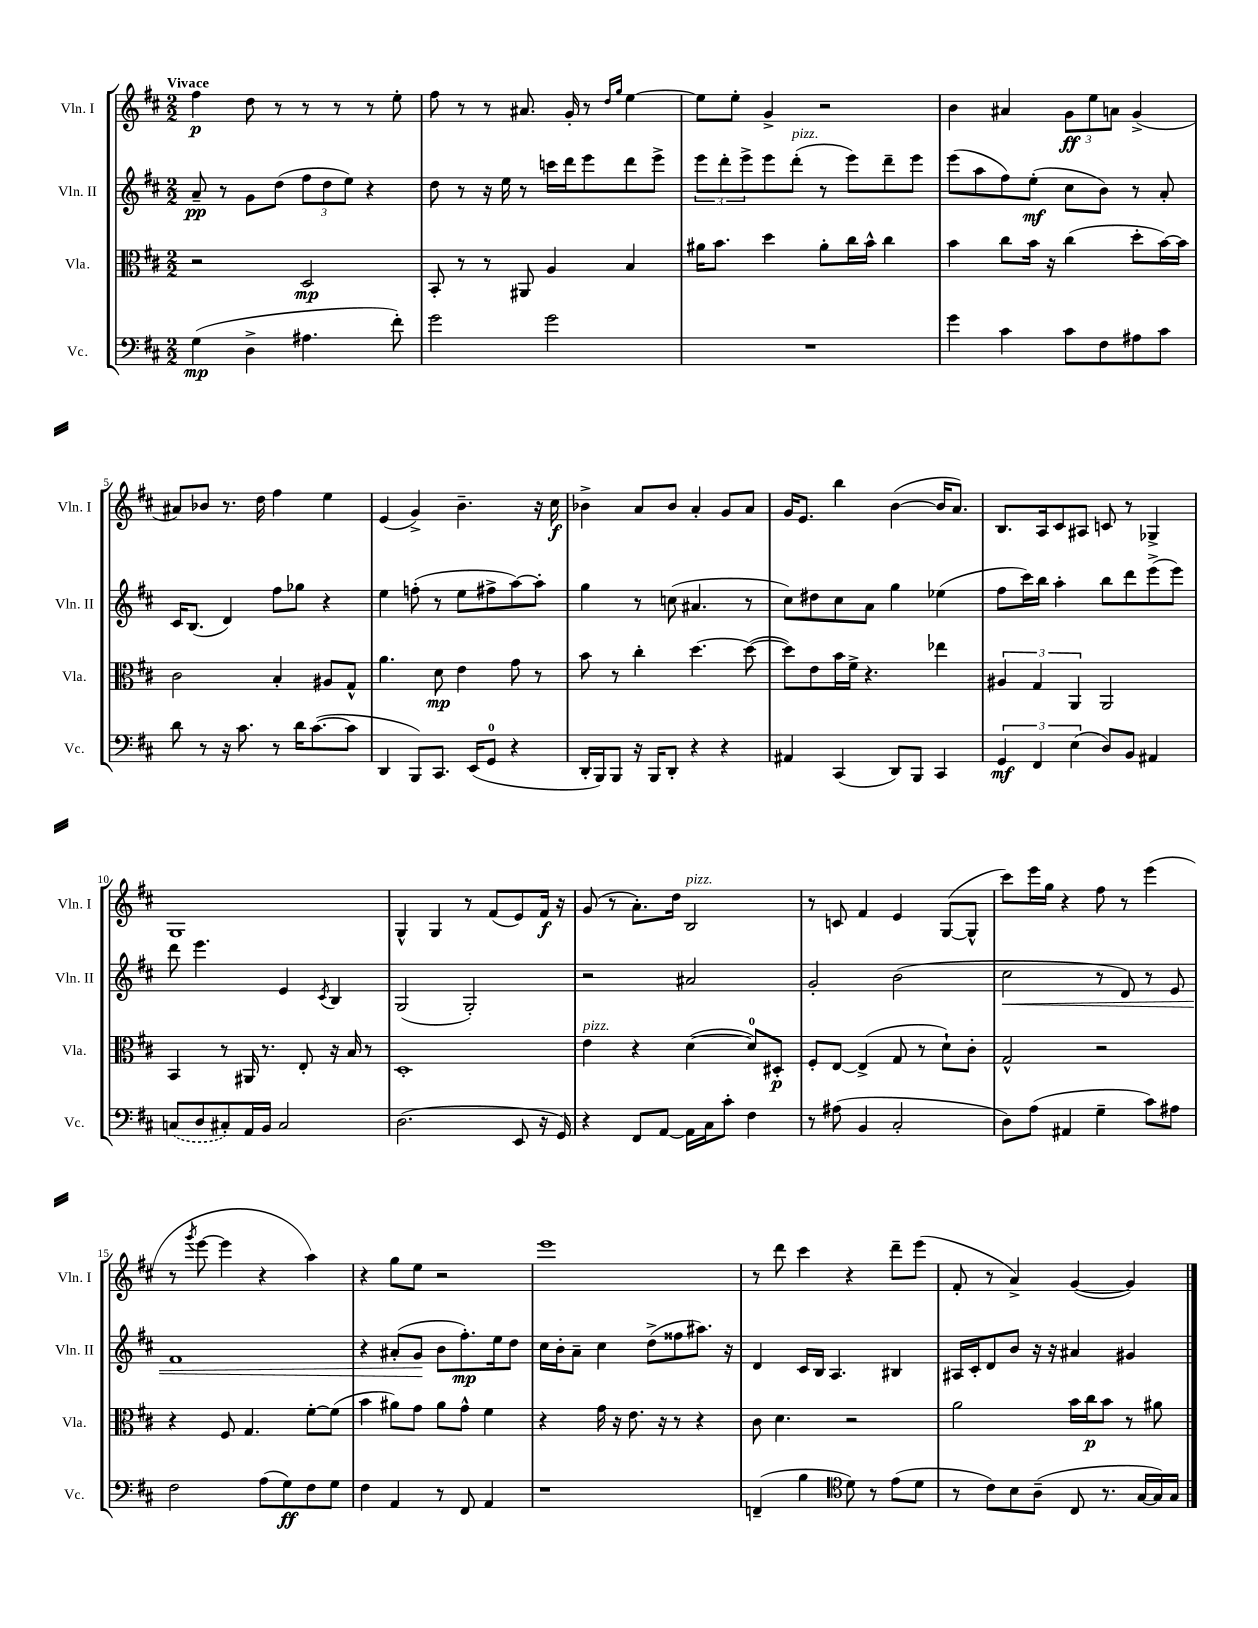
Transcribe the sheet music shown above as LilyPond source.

<<
\new StaffGroup <<
\new Staff = "s0" \with { instrumentName = "Vln. I" shortInstrumentName = "Vln. I" } {
    \clef treble \key d \major \numericTimeSignature \time 2/2 \tempo "Vivace"
    fis''4\p d''8 r8 r8 r8 r8 e''8-. |
    fis''8 r8 r8 ais'8. g'16-. r8 \grace { d''16 g''16 } e''4~ |
    e''8 e''8-. g'4-> r2 |
    b'4 ais'4 \tuplet 3/2 { g'8\ff e''8 a'8 } g'4->( |
    ais'8) bes'8 r8. d''16 fis''4 e''4 |
    e'4( g'4->) b'4.-- r16 cis''16\f |
    bes'4-> a'8 bes'8 a'4-. g'8 a'8 |
    g'16 e'8. b''4 b'4~( b'16 a'8.) |
    b8. a16 cis'8 ais8 c'8 r8 ges4-> |
    g1 |
    g4-^ g4 r8 fis'8( e'8) fis'16\f r16 |
    g'8( r8 a'8.-.) d''16 b2^\markup { \italic "pizz." } |
    r8 c'8 fis'4 e'4 g8~( g8-^ |
    cis'''8) e'''16 g''16 r4 fis''8 r8 e'''4( |
    r8 \acciaccatura { g'''8 } e'''8~ e'''4 r4 a''4) |
    r4 g''8 e''8 r2 |
    e'''1 |
    r8 d'''8 cis'''4 r4 d'''8-- e'''8( |
    fis'8-. r8 a'4->) g'4~( g'4) \bar "|." |
}
\new Staff = "s1" \with { instrumentName = "Vln. II" shortInstrumentName = "Vln. II" } {
    \clef treble \key d \major \numericTimeSignature \time 2/2
    a'8--\pp r8 g'8 d''8( \tuplet 3/2 { fis''8 d''8 e''8) } r4 |
    d''8 r8 r16 e''16 r8 c'''16 d'''16 e'''8 d'''8 e'''8-> |
    \tuplet 3/2 { e'''8 d'''8-. e'''8-> } e'''8 d'''8-.^\markup { \italic "pizz." }( r8 e'''8) d'''8-- e'''8 |
    e'''8( a''8 fis''8) e''8-.\mf( cis''8 b'8) r8 a'8-. |
    cis'16 b8.( d'4) fis''8 ges''8 r4 |
    e''4 f''8-.( r8 e''8 fis''8-> a''8~) a''8-. |
    g''4 r8 c''8( ais'4. r8 |
    cis''8) dis''8 cis''8 a'8 g''4 ees''4( |
    fis''8 cis'''16) b''16 a''4-. b''8 d'''8 e'''8->( e'''8) |
    d'''8 e'''4. e'4 \acciaccatura { cis'8 } b4 |
    g2( g2-.) |
    r2 ais'2 |
    g'2-. b'2( |
    cis''2\< r8 d'8) r8 e'8 |
    fis'1 |
    r4 ais'8-.( g'8\! b'8 fis''8.-.\mp) e''16 d''8 |
    cis''16 b'16-. a'8-- cis''4 d''8->( fisis''8 ais''8.) r16 |
    d'4 cis'16 b16 a4. bis4 |
    ais16 cis'16-. d'8 b'8 r16 r16 ais'4 gis'4 \bar "|." |
}
\new Staff = "s2" \with { instrumentName = "Vla." shortInstrumentName = "Vla." } {
    \clef alto \key d \major \numericTimeSignature \time 2/2
    r2 d2\mp |
    b,8-. r8 r8 ais,8 a4 b4 |
    ais'16 b'8. d''4 ais'8-. cis''16 b'16-^ cis''4 |
    b'4 cis''8 b'16 r16 cis''4( d''8-. b'16~) b'16 |
    cis'2 b4-. ais8 g8-^ |
    a'4. d'8\mp e'4 g'8 r8 |
    b'8 r8 cis''4-. d''4.~ d''8~( |
    d''8) e'8 b'16 fis'16-> r4. ees''4 |
    \tuplet 3/2 { ais4 g4 a,4 } a,2 |
    b,4 r8 ais,16 r8. e8-. r16 b16 r8 |
    d1-. |
    e'4^\markup { \italic "pizz." } r4 d'4~( d'8-0) dis8-.\p |
    fis8-. e8~ e4->( g8 r8 d'8-!) cis'8-. |
    g2-^ r2 |
    r4 fis8 g4. fis'8~-. fis'8( |
    b'4 ais'8) g'8 ais'8 g'8-^ fis'4 |
    r4 g'16 r16 e'8. r16 r8 r4 |
    cis'8 d'4. r2 |
    a'2 b'16 cis''16\p b'8 r8 ais'8 \bar "|." |
}
\new Staff = "s3" \with { instrumentName = "Vc." shortInstrumentName = "Vc." } {
    \clef bass \key d \major \numericTimeSignature \time 2/2
    g4\mp( d4-> ais4. fis'8-.) |
    g'2 g'2 |
    R1 |
    g'4 cis'4 cis'8 fis8 ais8 cis'8 |
    d'8 r8 r16 cis'8. r8 d'16 cis'8.~( cis'8 |
    d,4 b,,8) cis,8. e,16( g,8-0 r4 |
    d,16-. b,,16) b,,8 r16 b,,16 d,8-. r4 r4 |
    ais,4 cis,4( d,8) b,,8 cis,4 |
    \tuplet 3/2 { g,4\mf fis,4 e4( } d8) b,8 ais,4 |
    \once \slurDashed c8( d8 cis8-.) a,16 b,16 cis2 |
    d2.( e,8 r16 g,16) |
    r4 fis,8 a,8~ a,16 cis16 cis'8-. fis4 |
    r8 ais8( b,4 cis2-. |
    d8) a8( ais,4 g4-- cis'8) ais8 |
    fis2 a8( g8\ff) fis8 g8 |
    fis4 a,4 r8 fis,8 a,4 |
    r1 |
    f,4--( b4 \clef tenor d'8) r8 e'8( d'8 |
    r8 cis'8) b8 a8--( cis8 r8. g16~ g16) g16 \bar "|." |
}
>>
>>
